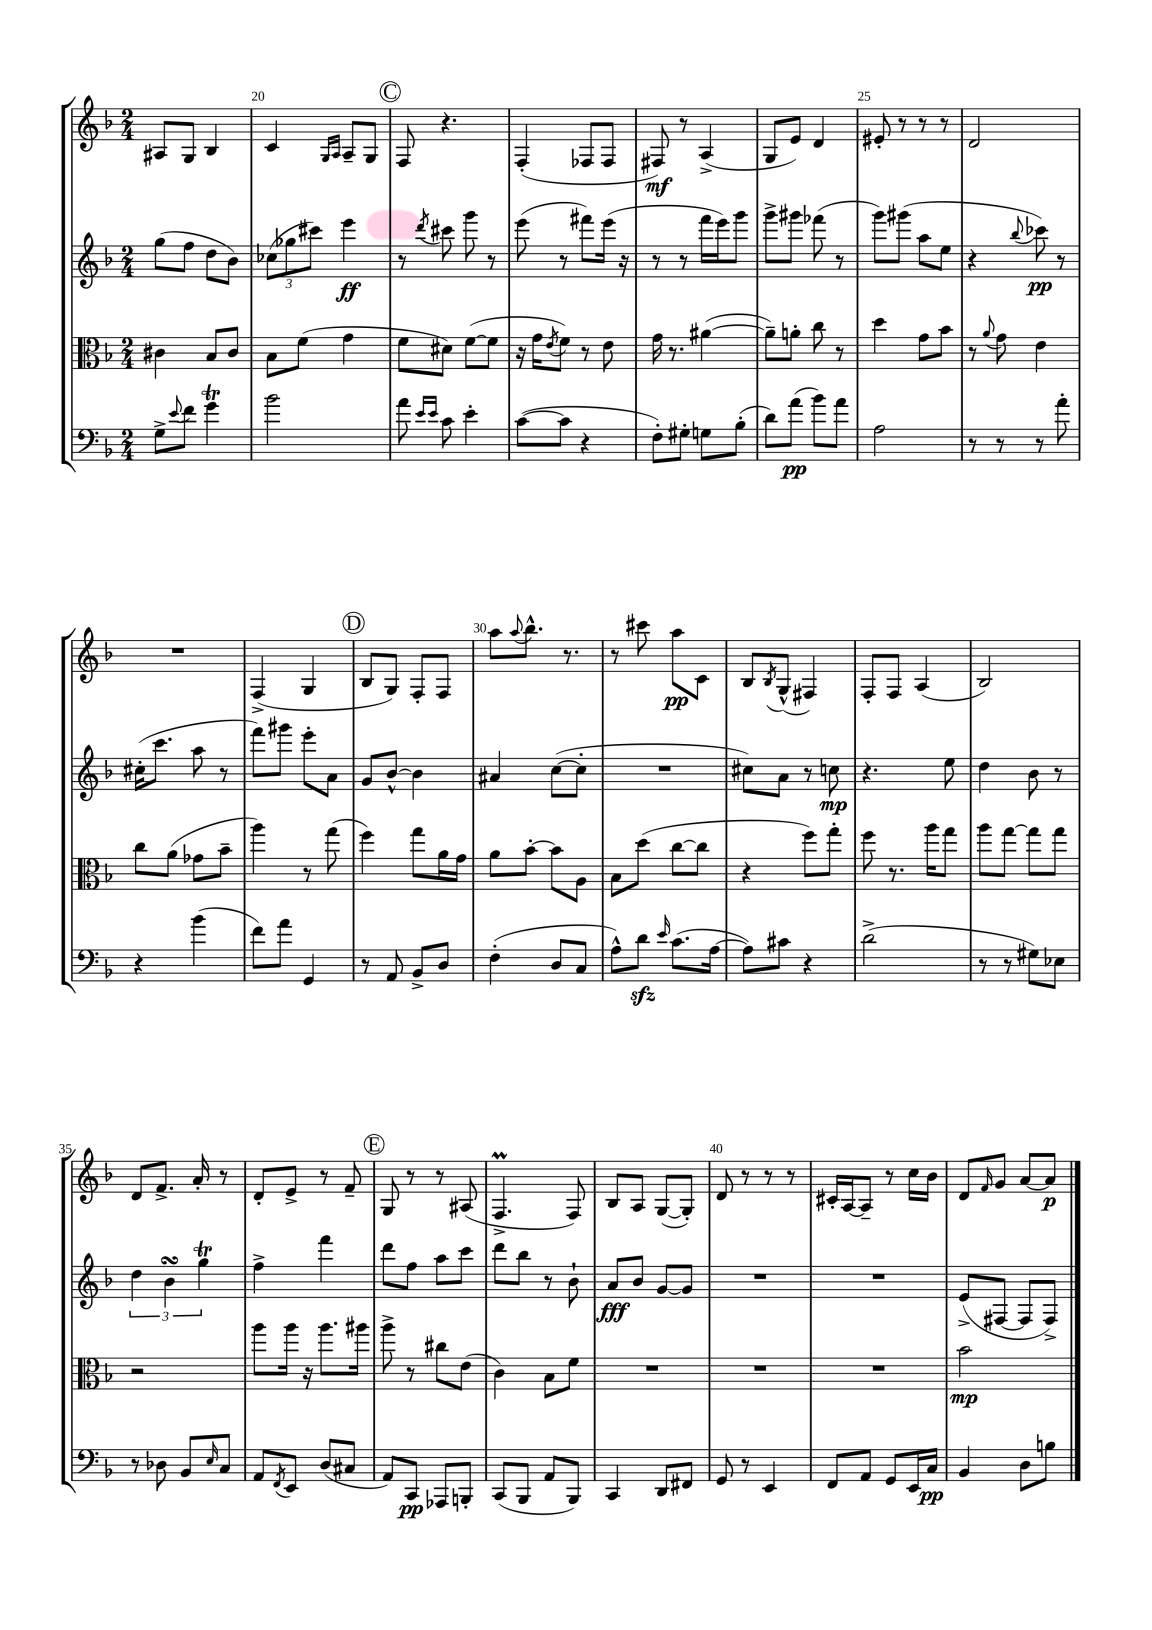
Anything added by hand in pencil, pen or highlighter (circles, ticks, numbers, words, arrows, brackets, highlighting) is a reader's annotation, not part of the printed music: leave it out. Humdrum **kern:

**kern	**kern	**kern	**kern
*staff4	*staff3	*staff2	*staff1
*clefF4	*clefC3	*clefG2	*clefG2
*k[b-]	*k[b-]	*k[b-]	*k[b-]
*M2/4	*M2/4	*M2/4	*M2/4
8G^	4c#	(8gg	8A#
8qqe	.	.	.
8f	.	8ff	8G
4g	8B-	8dd	4B-
.	8c#	8b-)	.
=	=	=	=
2b-	8B-	(12cc-	4c
.	.	12gg-	.
.	(8f	.	.
.	.	12ccc#)	.
.	.	.	16qqG
.	.	.	16qqA
.	4g	4eee	8A~
.	.	.	8G
=	=	=	=
8a	8f	8r	8F
16qqe	.	.	.
16qqe	.	8qddd	.
8c	8d#)	8ccc#	4.r
4e'	([8f	8ggg	.
.	8f]	8r	.
=	=	=	=
([8c	16r	(8eee	(4F'
.	16g	.	.
.	8qe	.	.
8c]	8f)	8r	.
4r	8r	8fff#)	8F-
.	8e	(16eee	8F-
.	.	16r	.
=	=	=	=
8F')	16g	8r	8F#)
.	8.r	.	.
8G#'	.	8r	8r
8G	([4a#	16fff	(4A^
.	.	16eee)	.
(8B-'	.	8ggg	.
=	=	=	=
8d)	8a#~])	8ggg^	8G
(8a	8a'	8ggg#	8e)
8b-)	8cc	(8fff-	4d
8a	8r	8r	.
=	=	=	=
2A	4dd	8ggg)	8e#'
.	.	(8ggg#	8r
.	8g	8aa	8r
.	8b-	8ee	8r
=	=	=	=
8r	8r	4r	2d
.	8qqa	.	.
8r	8g	.	.
.	.	8qqbb-	.
8r	4e	8ccc-)	.
8a'	.	8r	.
=	=	=	=
4r	8cc	(16cc#'	2r
.	.	8.ccc	.
.	(8a	.	.
(4b-	8g-	8aa	.
.	8b-~	8r	.
=	=	=	=
8f)	4aa)	8fff)	(4F^
8a	.	8ggg#	.
4GG	8r	8eee'	4G
.	(8gg	8a	.
=	=	=	=
8r	4ff)	8g	8B-
8AA	.	[8b-^^	8G)
8BB-^	8gg	4b-]	8F'
8D	16a	.	8F
.	16g	.	.
=	=	=	=
(4F'	8a	4a#	8aa
.	.	.	8qqaa
.	[8b-'	.	8.bb-^^
8D	8b-]	([8cc	.
.	.	.	8.r
8C	8A	8cc']	.
=	=	=	=
8A^^)	8B-	2r	8r
8d	(8dd	.	8ccc#
16qqe	.	.	.
(8.c	[8cc	.	8aa
.	8cc]	.	8c
[16A	.	.	.
=	=	=	=
8A])	4r	8cc#)	8B-
.	.	.	8qB-
8c#	.	8a	(8G^^
4r	8ff)	8r	4F#)
.	8gg'	8cc	.
=	=	=	=
(2d^	8ff	4.r	8F'
.	8.r	.	8F
.	.	.	(4A
.	16aa	.	.
.	8gg	8ee	.
=	=	=	=
8r	8aa	4dd	2B-)
8r	[8gg	.	.
8G#)	8gg]	8b-	.
8E-	8gg	8r	.
=	=	=	=
8r	2r	6dd	8d
8D-	.	.	8.f^
.	.	6b-	.
8BB-	.	.	.
.	.	.	16a'
.	.	6gg	.
16qqE	.	.	.
8C	.	.	8r
=	=	=	=
8AA	8aa	4ff^	8d'
8qFF	.	.	.
8EE	16aa	.	8e^
.	16r	.	.
(8D	8.aa	4fff	8r
8C#	.	.	8f~
.	16aa#	.	.
=	=	=	=
8AA)	8aa^	8ddd	8G
8CC	8r	8ff	8r
8AAA-	8cc#	8aa	8r
8BBB'	(8e	8ccc	(8A#
=	=	=	=
(8CC	4c)	8ddd	4.F^
8BBB-	.	8bb-	.
8AA	8B-	8r	.
8BBB-)	8f	8b-`	8F)
=	=	=	=
4CC	2r	8a	8B-
.	.	8b-	8A
8DD	.	[8g	([8G
8FF#	.	8g]	8G'])
=	=	=	=
8GG	2r	2r	8d
8r	.	.	8r
4EE	.	.	8r
.	.	.	8r
=	=	=	=
8FF	2r	2r	16c#'
.	.	.	[16A
8AA	.	.	8A~]
8GG	.	.	8r
16EE	.	.	16cc
16C	.	.	16b-
=	=	=	=
4BB-	2b-	(8e^	8d
.	.	.	16qqf
.	.	[8F#	8g
8D	.	8F#]	[8a
8B	.	8F#^)	8a]
==	==	==	==
*-	*-	*-	*-
